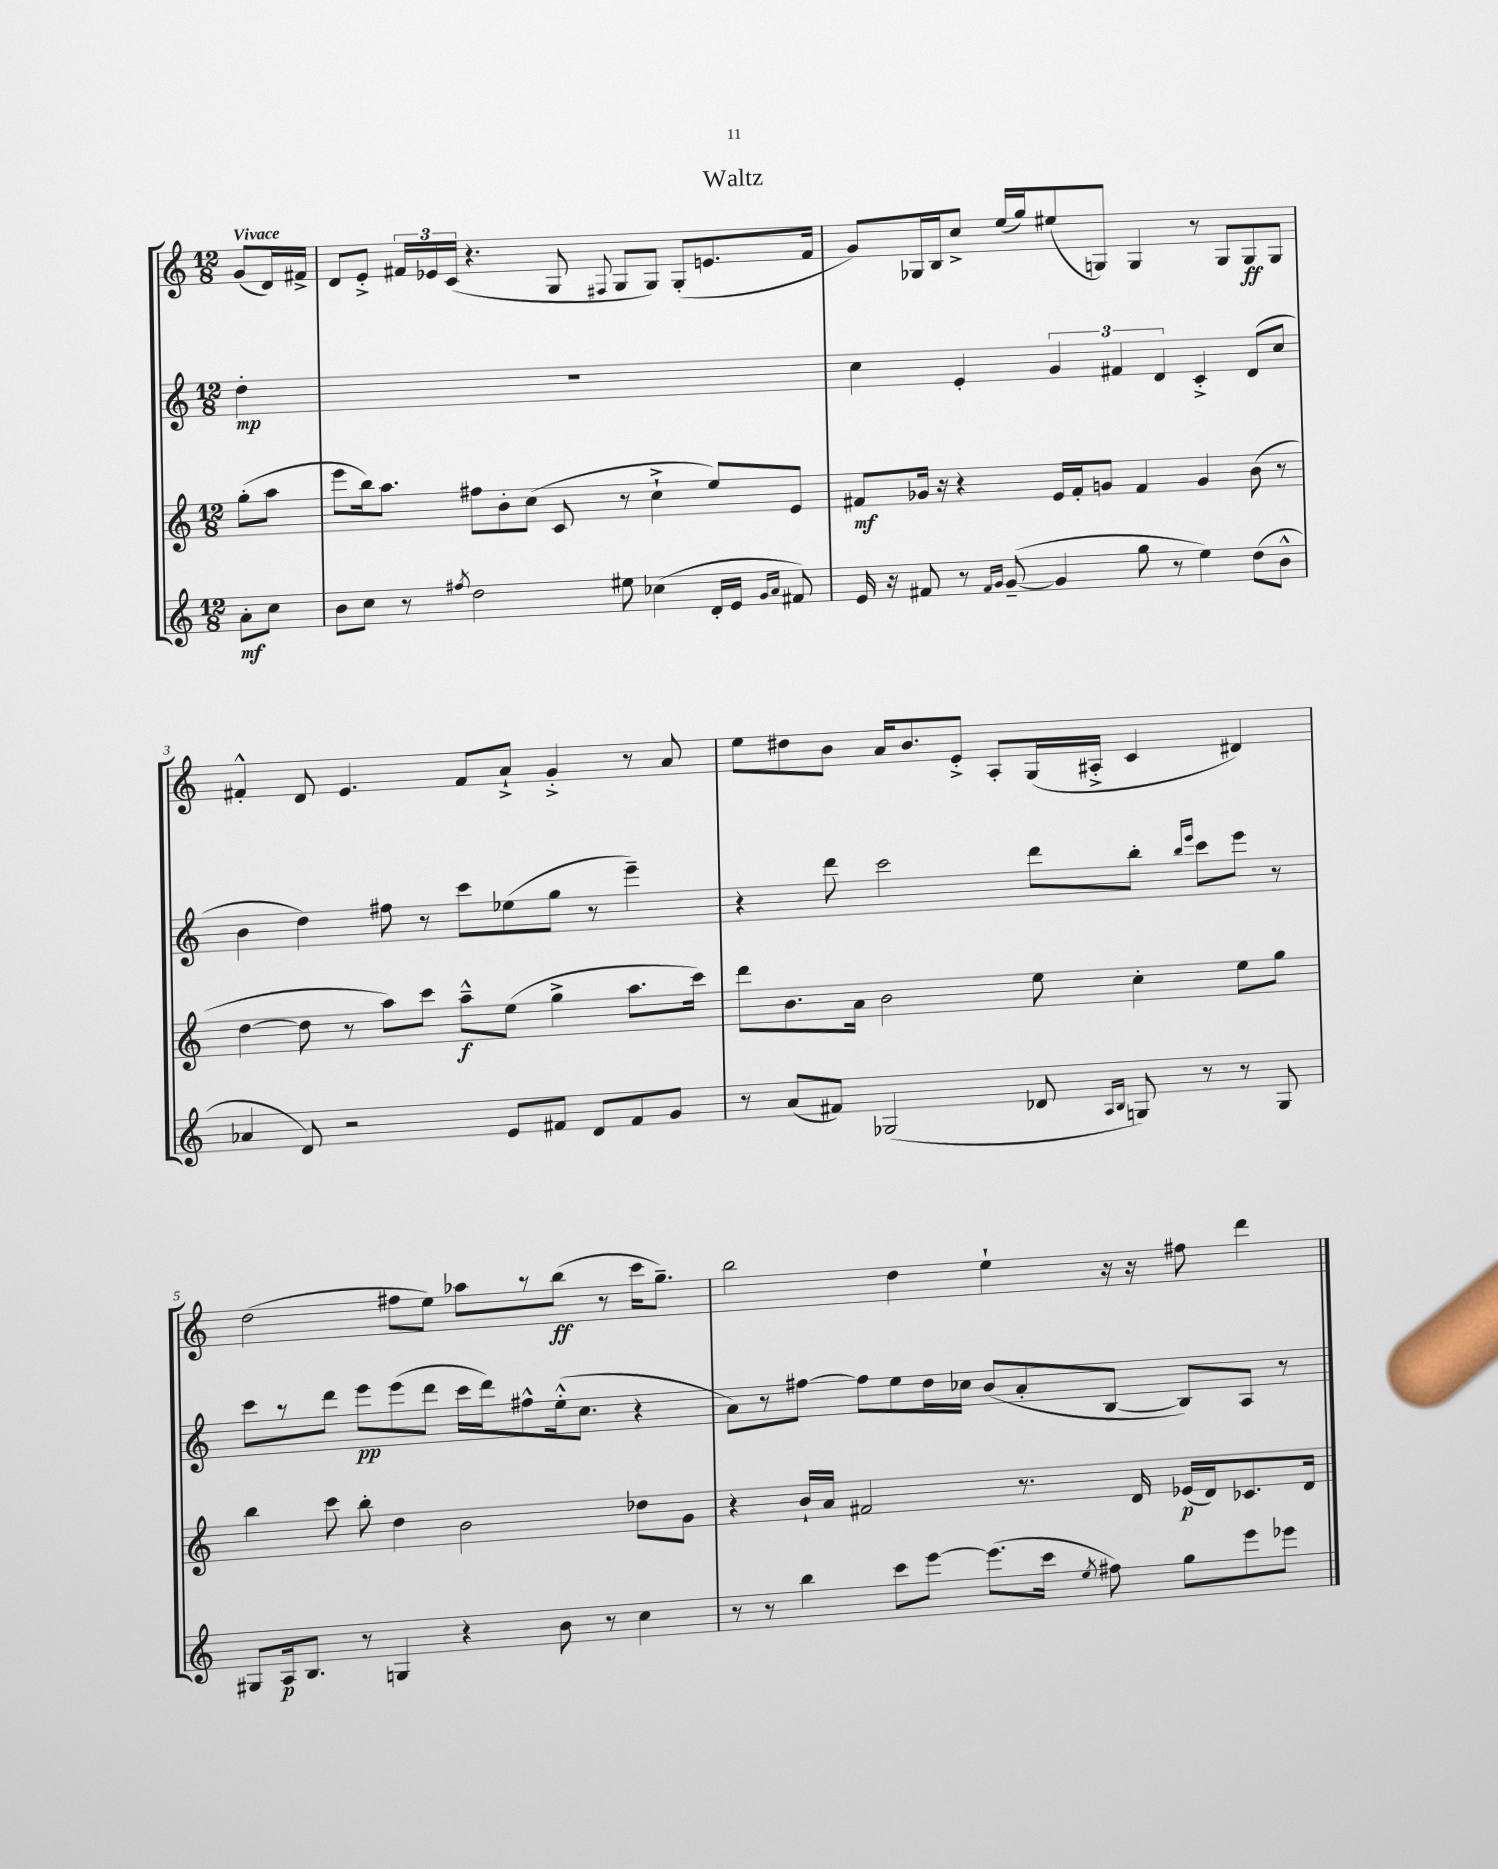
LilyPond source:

\header { title = "Waltz" }
<<
\new StaffGroup <<
\new Staff = "s0" {
    \clef treble \key c \major \numericTimeSignature \time 12/8 \partial 4 \tempo "Vivace"
    \autoBeamOff g'8[( d'16) fis'16]-> |
    d'8[ e'8]-.-> \tuplet 3/2 { fis'16[ ees'16 c'16]( } r4. g8 \appoggiatura { fis8 } g8[ g8]) g8[-.( e'8. fis'16] |
    g'8[) ges16 b16 c''8]-> e''16[( g''16) eis''8( g8]) g4 r8 g8[ g8\ff g8] |
    fis'4-.-^ d'8 e'4. fis'8[ a'8]-!-> g'4-.-> r8 a'8 |
    e''8[ dis''8 b'8] a'16[ b'8. e'8]-.-> a8[-. g16( ais16]-.-> c'4 dis'4) |
    d''2( fis''8[ e''8]) aes''8[ r8 b''8]\ff( r8 c'''16[ g''8.]--) |
    b''2 d''4 e''4-! r16 r16 fis''8 d'''4 \bar "|." |
}
\new Staff = "s1" {
    \clef treble \key c \major \numericTimeSignature \time 12/8 \partial 4
    \autoBeamOff d''4-.\mp |
    R1. |
    c''4 e'4-. \tuplet 3/2 { g'4 fis'4 d'4 } c'4-.-> d'8[( c''8] |
    b'4 d''4) fis''8 r8 c'''8[ ees''8( g''8] r8 e'''4--) |
    r4 d'''8 c'''2 d'''8[ b''8]-. \grace { b''16[ e'''16] } c'''8[ e'''8] r8 |
    c'''8[ r8 d'''8] e'''8[\pp e'''8( d'''8] c'''16[ d'''16) fis''8-^ e''16-.-^( c''8.] r4 |
    a'8[) r8 fis''8]~ fis''8[ e''8 d''16 ces''16] b'8[( a'8-. b8]~ b8[) a8] r8 \bar "|." |
}
\new Staff = "s2" {
    \clef treble \key c \major \numericTimeSignature \time 12/8 \partial 4
    \autoBeamOff g''8[-.( a''8] |
    e'''8[ b''16) a''8.] fis''8[ b'8-. c''8]( c'8 r8 c''4-!-> e''8[) e'8] |
    fis'8[\mf ges'16] r16 r4 e'16[ fis'16-. g'8] fis'4 g'4 b'8( r8 |
    d''4~ d''8 r8 a''8[) c'''8] a''8[---^\f e''8]( g''4-> a''8.[ c'''16]) |
    d'''8[ b'8. a'16] b'2 e''8 c''4-. e''8[ g''8] |
    b''4 c'''8 b''8-. d''4 b'2 des''8[ g'8] |
    r4 b'16[-! a'16] fis'2 r8. d'16 ees'16[\p( d'16) ces'8. d'16] \bar "|." |
}
\new Staff = "s3" {
    \clef treble \key c \major \numericTimeSignature \time 12/8 \partial 4
    \autoBeamOff a'8[-.\mf c''8] |
    b'8[ c''8] r8 \acciaccatura { fis''8 } d''2 eis''8 ces''4( d'16[-. e'16] \grace { g'16[ a'16] } fis'8) |
    e'16 r16 fis'8 r8 \grace { fis'16[ g'16] } g'8~--( g'4 g''8 r8 e''4) d''8[( b'8]-^ |
    aes'4 d'8) r2 e'8[ fis'8] d'8[ fis'8 g'8] |
    r8 a'8[( fis'8]) ges2( des'8 \grace { a16[ b16] } g8) r8 r8 g8 |
    gis8[ a16\p b8.] r8 g4 r4 b'8 r8 c''4 |
    r8 r8 b''4 c'''8[ e'''8]~ e'''8.[( c'''16] \acciaccatura { e''8 } fis''8) g''8[ e'''8 ees'''8] \bar "|." |
}
>>
>>
